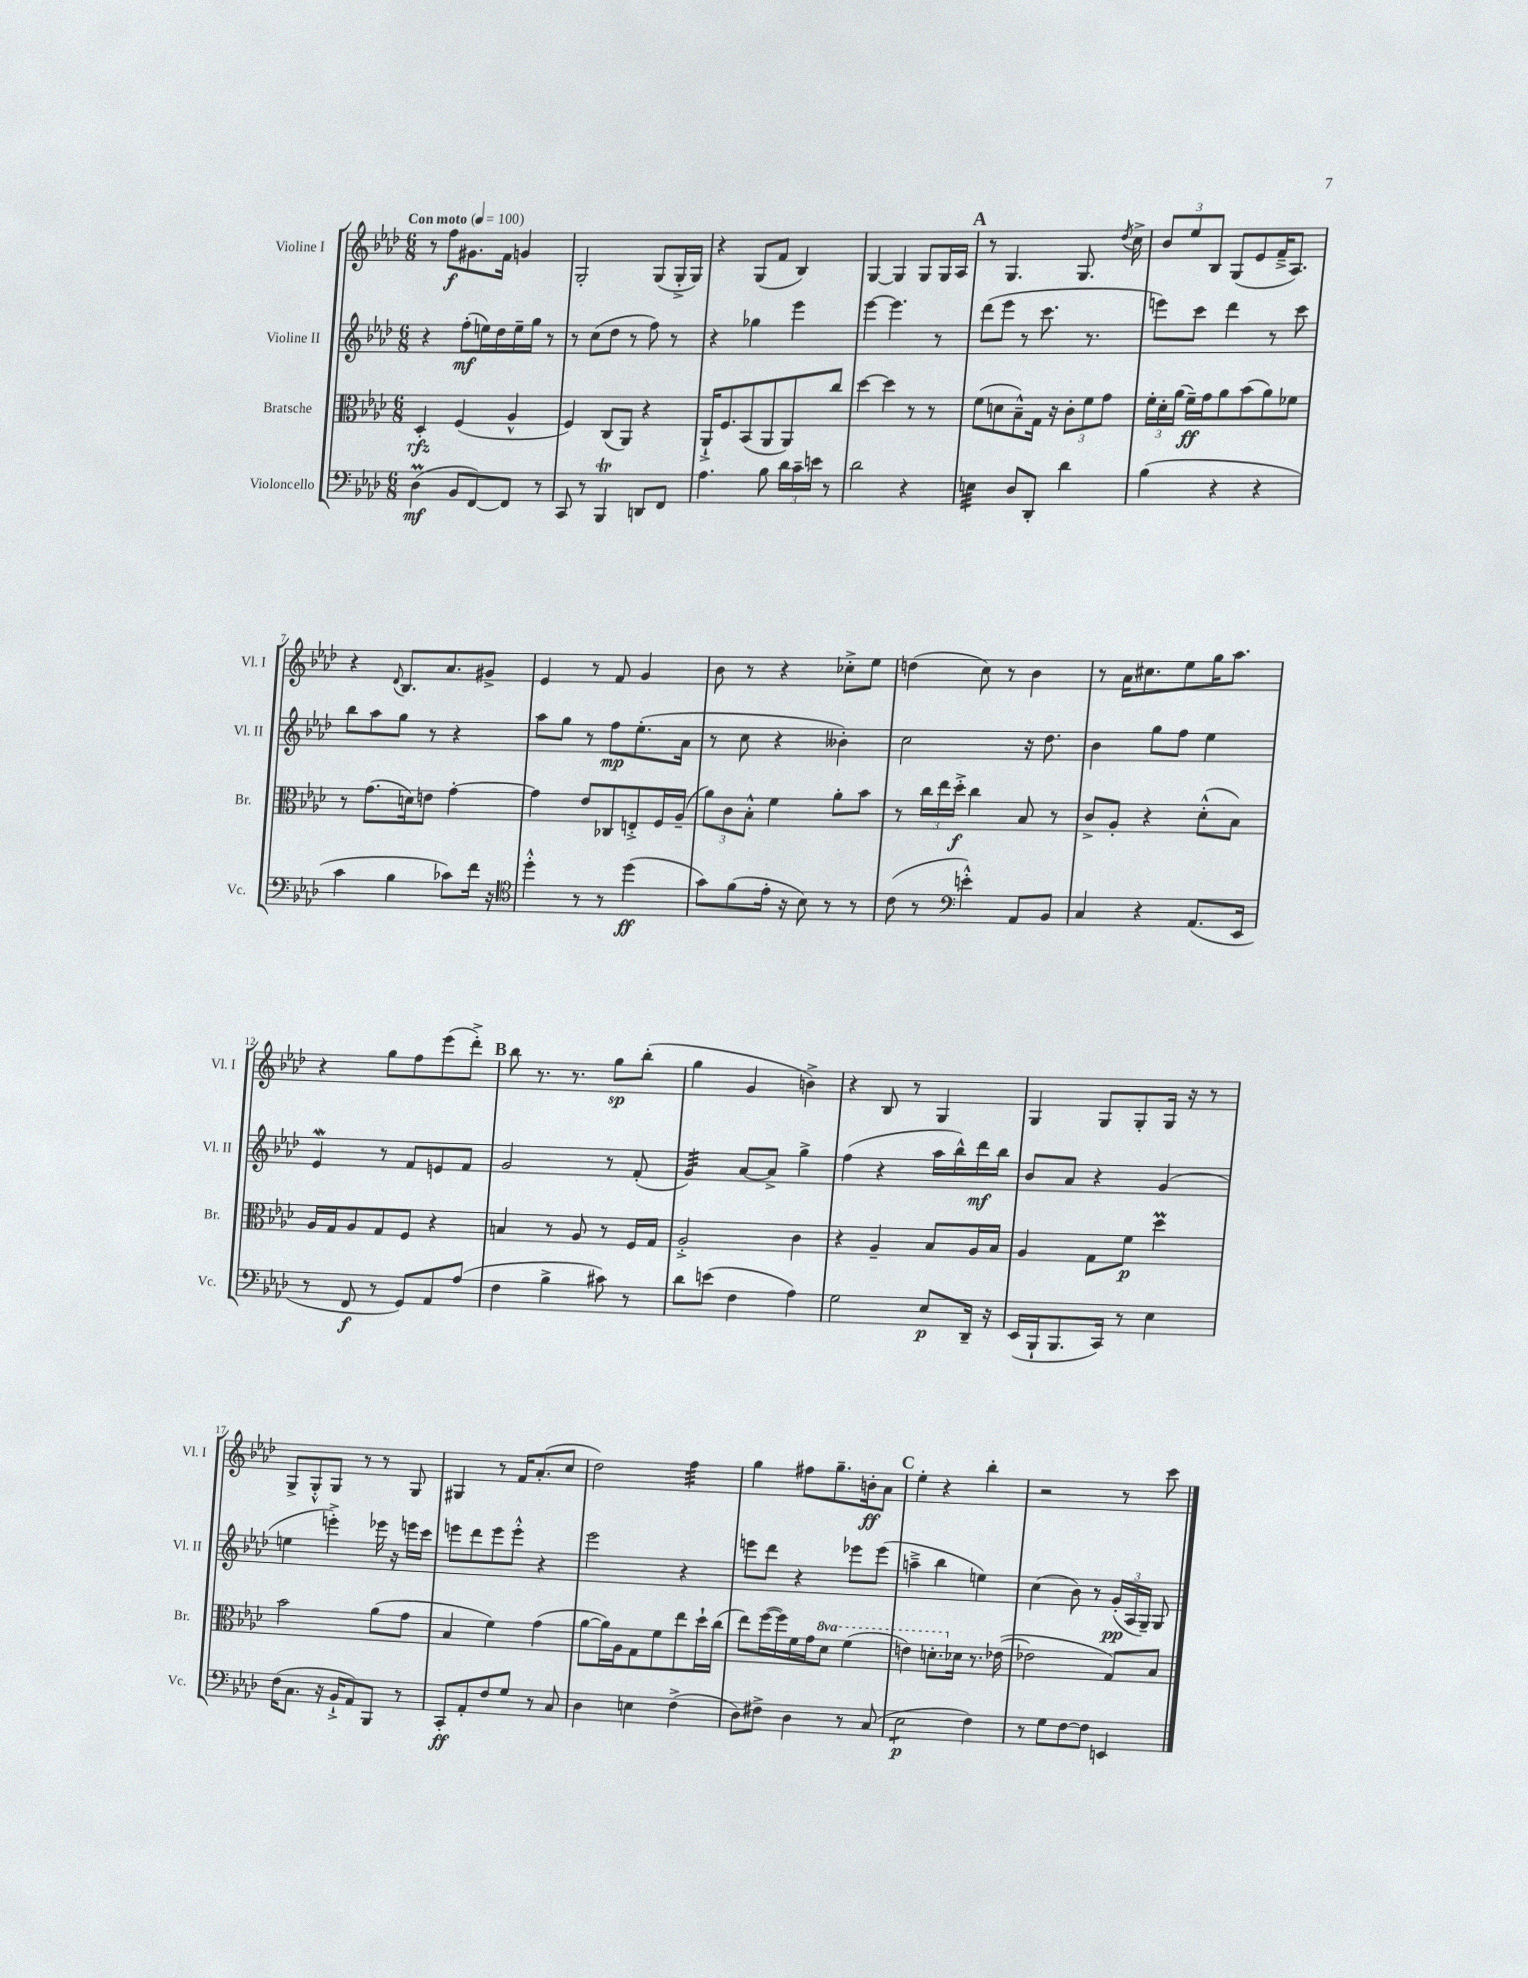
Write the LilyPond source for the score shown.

<<
\new StaffGroup <<
\new Staff = "s0" \with { instrumentName = "Violine I" shortInstrumentName = "Vl. I" } {
    \clef treble \key aes \major \numericTimeSignature \time 6/8 \tempo "Con moto" 4 = 100
    \autoBeamOff r8 f''8[\f gis'8. f'16] g'4 |
    g2-. g8[( g16-.-> g16]) |
    r4 g8[( f'8] bes4) |
    g4~ g4 g8[ g16 aes16] |
    \mark \markup { \bold "A" } r8 g4. g8. \acciaccatura { des''8 } c''16-> |
    \tuplet 3/2 { bes'8[ ees''8 bes8] } g8[( ees'8 f'16---> aes8.]) |
    r4 \appoggiatura { des'8 } bes8.[ aes'8. gis'8]-> |
    ees'4 r8 f'8 g'4 |
    bes'8 r8 r4 ces''8[-.-> ees''8] |
    d''4( c''8) r8 bes'4 |
    r8 aes'16[ cis''8. ees''8 g''16 aes''8.] |
    r4 g''8[ f''8 ees'''8( des'''8]-.->) |
    \mark \markup { \bold "B" } bes''8 r8. r8. g''8[\sp bes''8]-.( |
    g''4 g'4 b'4->) |
    r4 bes8 r8 g4 |
    g4 g8[ g8-. g16] r16 r8 |
    g8[-> g8-.-^ g8] r8 r8 g8 |
    gis4 r8 f'16[ aes'8.-.( c''8] |
    des''2) f''4:32 |
    g''4 fis''8[ g''8.-- b'16-.\ff aes'8] |
    \mark \markup { \bold "C" } ees''4-. r4 bes''4-. |
    r2 r8 c'''8 \bar "|." |
}
\new Staff = "s1" \with { instrumentName = "Violine II" shortInstrumentName = "Vl. II" } {
    \clef treble \key aes \major \numericTimeSignature \time 6/8
    \autoBeamOff r4 f''8[-.\mf( e''16) des''16 e''16-- g''16] r8 |
    r8 c''8[( des''8] r8 f''8) r8 |
    r4 ges''4 ees'''4 |
    ees'''4~ ees'''4. r8 |
    \mark \markup { \bold "A" } des'''8[( ees'''8] r8 c'''8. r8. |
    e'''8[) c'''8] des'''4 r8 c'''8 |
    bes''8[ aes''8 g''8] r8 r4 |
    aes''8[ g''8] r8 f''8[\mp ees''8.-.( aes'16] |
    r8 c''8 r4 beses'4-.) |
    c''2 r16 des''8. |
    bes'4 g''8[ f''8] ees''4 |
    ees'4\mordent r8 f'8[ e'8 f'8] |
    \mark \markup { \bold "B" } g'2 r8 f'8-.( |
    g'4:32) aes'8[~ aes'8]-> g''4-> |
    f''4( r4 aes''16[ bes''16-^) des'''16\mf bes''16] |
    bes'8[ aes'8] r4 g'4( |
    e''4 e'''4-.->) ees'''16 r16 e'''16[ c'''16] |
    e'''8[ des'''8 e'''8 e'''8]-.-^ r4 |
    ees'''2 r4 |
    e'''8[ des'''8] r4 ees'''8[ ees'''8]( |
    \mark \markup { \bold "C" } a''4---> bes''4 e''4) |
    c''4( bes'8) r8 \tuplet 3/2 { g'16[-.\pp( aes16 g16]--) } g8 \bar "|." |
}
\new Staff = "s2" \with { instrumentName = "Bratsche" shortInstrumentName = "Br." } {
    \clef alto \key aes \major \numericTimeSignature \time 6/8 \set Staff.ottavationMarkups = #ottavation-simple-ordinals
    \autoBeamOff des4-.\rfz f4( aes4-^ |
    f4) c8[( aes,8]) r4 |
    aes,16[-!-> f8. bes,8( aes,8 aes,8) c''8] |
    des''4~ des''4 r8 r8 |
    \mark \markup { \bold "A" } f'8[( d'8 bes8---^) g16] r16 \tuplet 3/2 { c'8[-. f'8 g'8] } |
    \tuplet 3/2 { f'16[-. des'16-. aes'16]( } f'16[--\ff) g'16 aes'8 bes'8( aes'8) fes'8] |
    r8 g'8.[( d'16) e'8] g'4~-. |
    g'4 ees'8[ ces8 e8-.-> f16 aes16]--( |
    \tuplet 3/2 { aes'8[) c'8 bes8]-.-^ } f'4 aes'8[-. bes'8] |
    r8 \tuplet 3/2 { c''16[ ees''16 des''16]-.->\f } c''4 bes8 r8 |
    c'8[-> aes8]-. r4 des'8[-.-^( bes8]) |
    aes16[ g16 aes8 g8 f8] r4 |
    \mark \markup { \bold "B" } b4 r8 aes8 r8 f16[ g16] |
    aes2-.-> c'4 |
    r4 aes4-- bes8[ aes16 bes16] |
    aes4 g8[ f'8]\p des''4\prall |
    bes'2 aes'8[( g'8] |
    bes4 f'4) g'4( |
    aes'8[~ aes'16) aes16 g8 f'8 ees''8 des''16-! c''16]( |
    ees''8[) f''16~( f''16) f'16 g'16 \ottava #1 des''8] f''4( |
    \mark \markup { \bold "C" } e''4) d''8.[-. \ottava #0 des'!16] r8. ees'!16~( |
    ees'!2 g8[) bes8] \bar "|." |
}
\new Staff = "s3" \with { instrumentName = "Violoncello" shortInstrumentName = "Vc." } {
    \clef bass \key aes \major \numericTimeSignature \time 6/8
    \autoBeamOff des4\prall\mf( bes,8[ f,8~) f,8] r8 |
    c,8 r8 bes,,4\trill d,8[ f,8] |
    aes4. bes8 \tuplet 3/2 { des'16[ c'16-- e'16] } r8 |
    des'2 r4 |
    \mark \markup { \bold "A" } e4:32 des8[ des,8]-. des'4 |
    bes4( r4 r4 |
    c'4 bes4 ces'8[) f'16] r16 |
    \clef tenor des''4-.-^ r8 r8 des''4\ff( |
    g'8[) f'8( ees'16]-. r16 bes8) r8 r8 |
    c'8( r8 \clef bass e'4-.-^) aes,8[ bes,8] |
    c4 r4 aes,8.[( ees,16] |
    r8 f,8\f r8 g,8[) aes,8 aes8]( |
    \mark \markup { \bold "B" } f4 bes4-> cis'8) r8 |
    des'8[ e'8]( f4 aes4) |
    g2 ees8[\p des,16]-- r16 |
    ees,16[( bes,,16-! bes,,8. c,16]) r8 ees4 |
    f16[( c8.] r16 bes,16[-!-> aes,8) bes,,8] r8 |
    c,8[-.\ff aes,8-. f8 g8] r8 c8 |
    des4 e4 f4->( |
    des8[) fis8]-> des4 r8 c8( |
    \mark \markup { \bold "C" } ees2:8\p f4) |
    r8 g8[ f8~ f8] e,4 \bar "|." |
}
>>
>>
